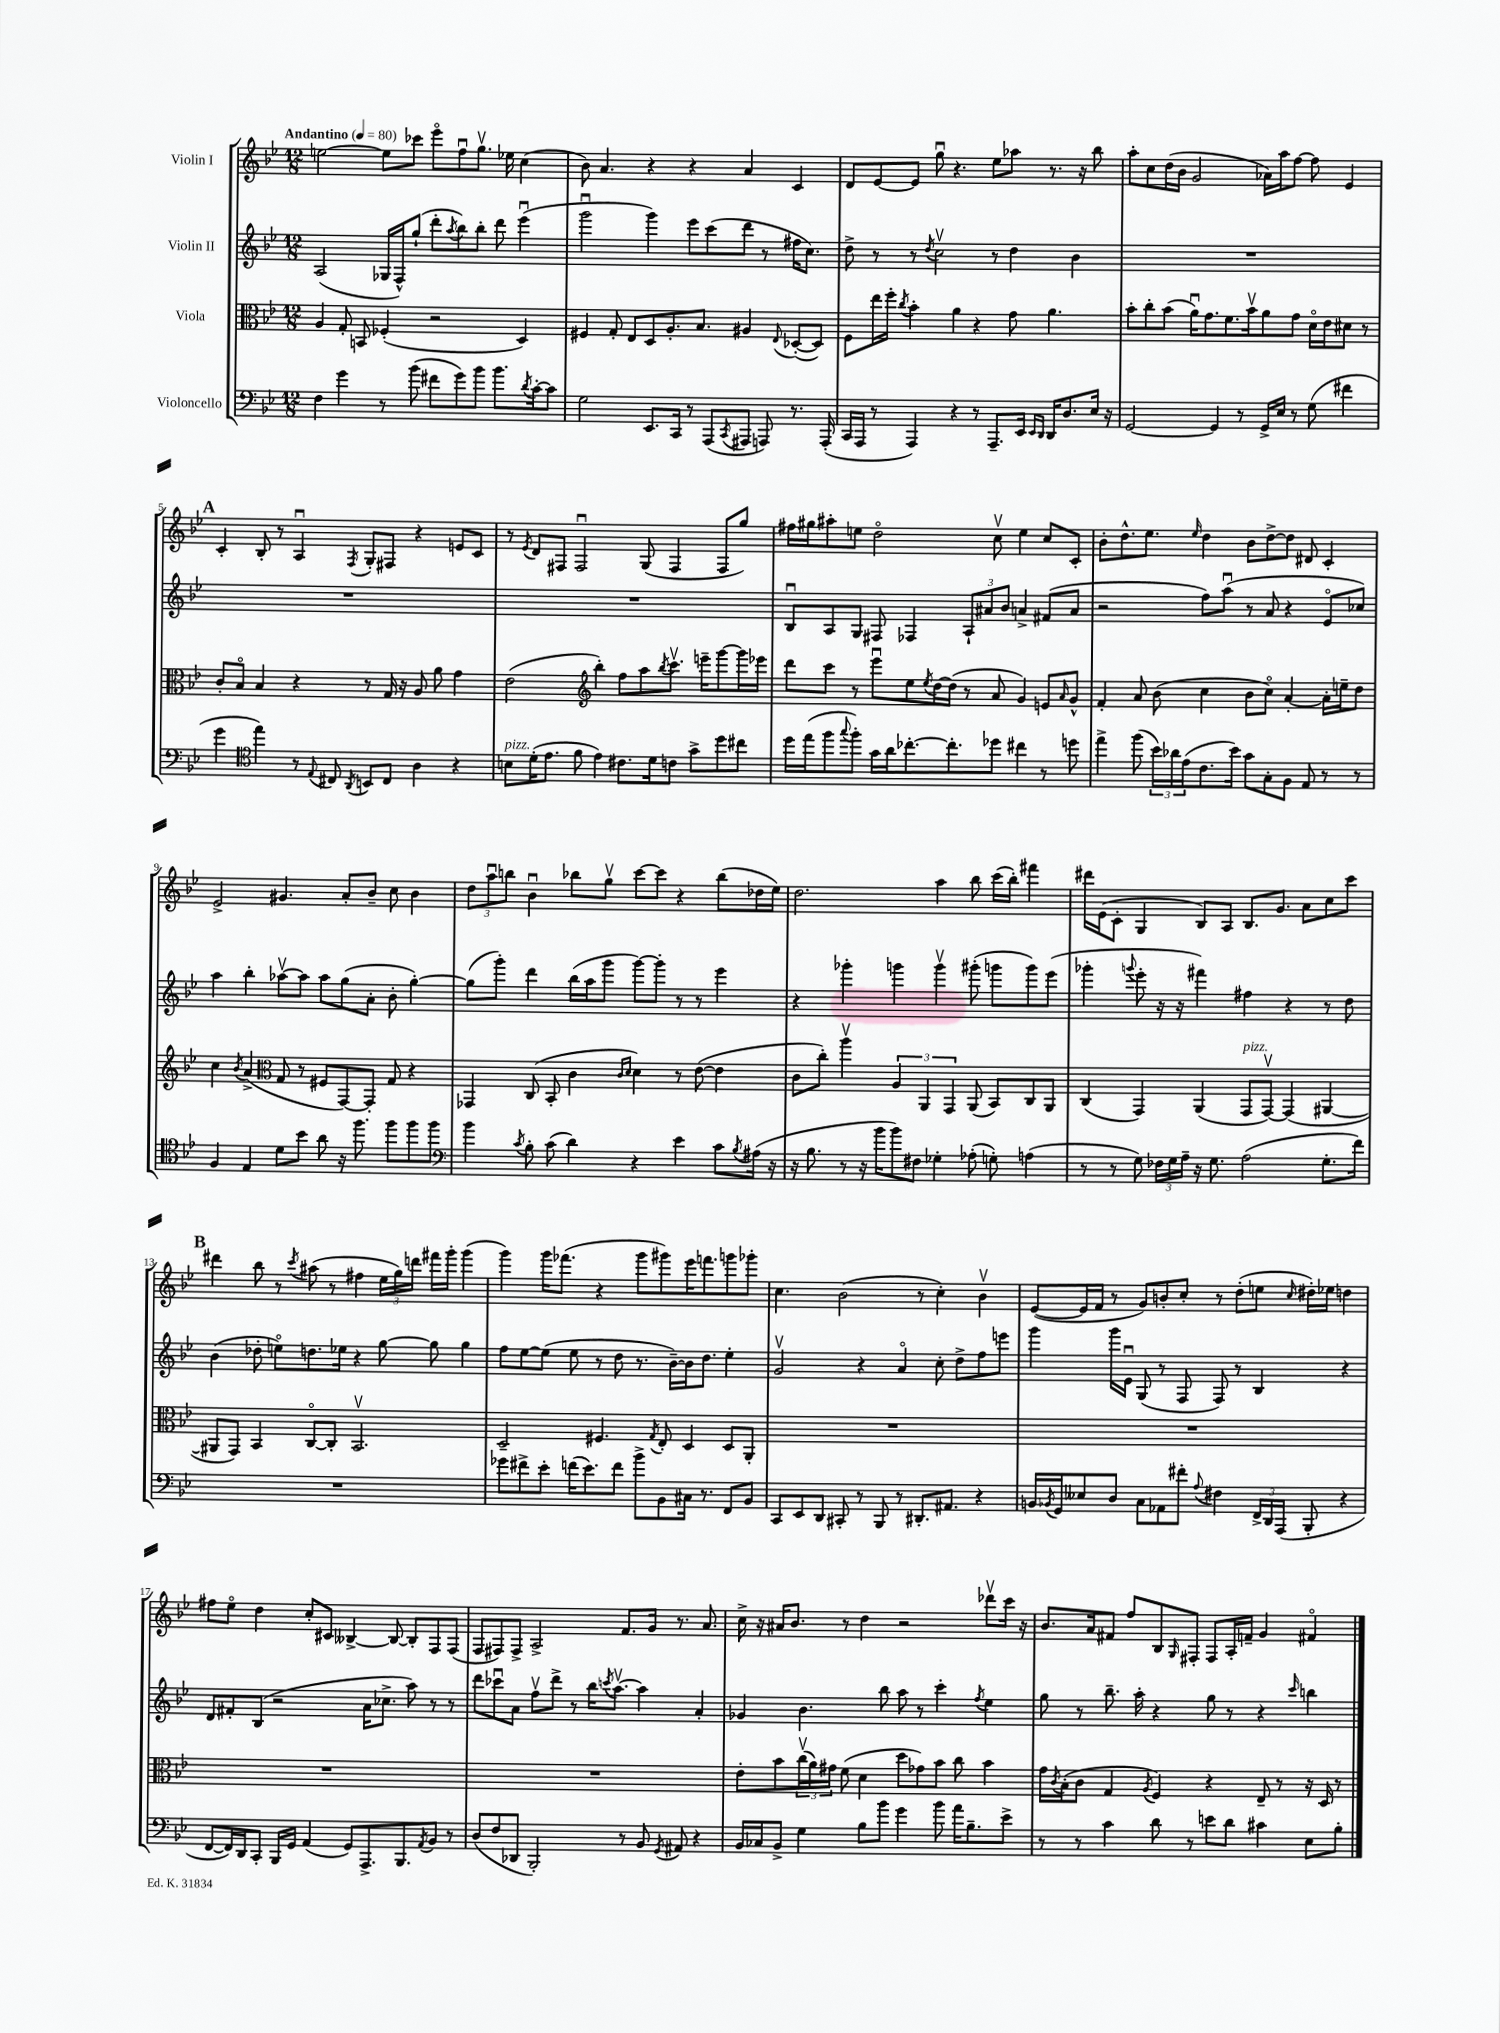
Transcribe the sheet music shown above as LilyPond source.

<<
\new StaffGroup <<
\new Staff = "s0" \with { instrumentName = "Violin I" } {
    \clef treble \key bes \major \numericTimeSignature \time 12/8 \tempo "Andantino" 4 = 80
    e''2~ e''8 ces'''8 ees'''8\flageolet f''8\downbow g''8.\upbow ees''16 c''4( |
    bes'8) a'4. r4 r4 a'4 c'4 |
    d'8 ees'8~ ees'8 g''8\downbow r4. ees''8 aes''8 r8. r16 bes''8 |
    a''8-. c''8 d''16( bes'16 g'2 aes'16) a''16 f''8~ f''8 ees'4 |
    \mark \markup { \bold "A" } c'4-. bes8-. r8 a4\downbow \acciaccatura { f8 } g8-. fis8 r4 e'8 c'8 |
    r8 \acciaccatura { ees'8 } d'8 fis8 fis2\downbow g8( fis4 fis8 g''8) |
    fis''16 gis''16 ais''8-. e''8 d''2\flageolet c''8\upbow e''4 c''8 c'8-. |
    bes'8-. d''8.-^ ees''8. \grace { ees''16 } d''4 bes'8 d''8~-> d''8 dis'8 c'4-. |
    ees'2-> gis'4. a'8-. bes'8-- c''8 bes'4 |
    \tuplet 3/2 { d''8 a''8\downbow b''8 } bes'4\downbow bes''8 g''8\upbow c'''8~ c'''8 r4 bes''8( des''16 ees''16) |
    d''2. a''4 bes''8 c'''16( bes''16-.) fis'''4 |
    dis'''16 ees'16( c'8-. g4 bes8) a8 bes8. g'8. a'8 c''8 c'''8 |
    \mark \markup { \bold "B" } dis'''4 bes''8 r8 \acciaccatura { c'''8 } ais''8( r8 fis''4 \tuplet 3/2 { ees''16 g''16) d'''16 } fis'''16 g'''16-. g'''4( |
    g'''4) g'''16 fes'''8.( r4 g'''8 gis'''8) ees'''16 f'''8. g'''8 ges'''8-. |
    c''4. bes'2( r8 c''4-.) bes'4\upbow |
    ees'8~( ees'16 f'16 r8 g'8) b'8-. c''8-. r8 d''8-.( e''8 \grace { c''16 } dis''16-.) ees''16 d''4 |
    fis''8 ees''8\flageolet d''4 c''8-. cis'8 beses4~-> beses8~ beses8-. f8 f8( |
    f8 fis8) fis8-> a2-> f'8. g'16 r8. a'8. |
    c''16-> r16 ais'16 bes'8. r8 d''4 r2 des'''8\upbow c'''16 r16 |
    bes'8. a'16 fis'8 f''8 bes8 \grace { g16 } fis8-. fis8 a16-. f'16-- g'4 fis'4\flageolet \bar "|." |
}
\new Staff = "s1" \with { instrumentName = "Violin II" } {
    \clef treble \key bes \major \numericTimeSignature \time 12/8
    a2( ges16 f16-^) g''8-!( d'''8-. \acciaccatura { a''8 } bes''8) bes''8-. d'''8 ees'''4\downbow( |
    g'''2\downbow g'''4) ees'''8 c'''8( d'''8 r8 fis''16 c''8.) |
    d''8-> r8 r8 \acciaccatura { d''8 } c''2\upbow r8 d''4 bes'4 |
    R1. |
    \mark \markup { \bold "A" } R1. |
    R1. |
    bes8\downbow a8 g8 fis8 fes4 \tuplet 3/2 { a8-! ais'8 bes'8 } a'4-> fis'8( a'8 |
    r2 f''8) a''8\downbow( r8 a'8 r4 ees'8\flageolet ces''8) |
    a''4 bes''4-. aes''8~\upbow aes''8 aes''8 g''8( a'8-. bes'8-. g''4~-.) |
    g''8( g'''8-.) d'''4 bes''16( a''16 g'''8 g'''8~) g'''8-. r8 r8 ees'''4 |
    r4 ges'''4-. g'''4 g'''4\upbow gis'''8-.( g'''8 g'''8) ees'''8( |
    ges'''4-. \appoggiatura { g'''8 } ees'''8-. r16 r16 fis'''4) fis''4 r4 r8 d''8 |
    \mark \markup { \bold "B" } bes'4( des''8-. e''8\flageolet) d''8. ees''16 r4 g''8~ g''8 g''4 |
    f''8 ees''8~ ees''8( ees''8 r8 d''8 r8. bes'16~--) bes'16 d''8. ees''4-. |
    g'2\upbow r4 a'4\flageolet c''8-. d''8-> f''8 e'''8 |
    g'''4 g'''16 ees'16\downbow g8( r8 f8 f8) r8 bes4 r4 |
    d'8 fis'8-. bes8( r2 a'16 ces''8.-> a''8) r8 r8 |
    d'''8 ces'''8\downbow a'8 f''8\upbow d'''8-> r8 bes''16 \acciaccatura { c'''8 } a''8.~\upbow a''4 a'4-. |
    ges'4 bes'4. bes''8 a''8 r8 c'''4-. \acciaccatura { f''8 } ees''4 |
    g''8 r8 bes''8.-- a''16-. r4 g''8 r8 r4 \grace { c'''16 } b''4 \bar "|." |
}
\new Staff = "s2" \with { instrumentName = "Viola" } {
    \clef alto \key bes \major \numericTimeSignature \time 12/8
    a4 g8-. b,8 fes4-.( r2 d4) |
    fis4 g8-. ees8 d8 a8.-. bes8. ais4 \appoggiatura { ees8 } des8~-.( des8) |
    f8 ees''16 f''16-. \acciaccatura { c''8 } bes'4-. a'4 r4 g'8 a'4. |
    bes'8-. c''8-. bes'8( a'16\downbow) g'8. f'8. bes'16\upbow a'8 g'8 d'16\flageolet ees'16 dis'8 r8 |
    \mark \markup { \bold "A" } c'8-. bes8\flageolet bes4 r4 r8 g16 r16 a8 a'8 g'4 |
    ees'2( \clef treble bes''4-.) f''8 a''8 \acciaccatura { bes''8 } c'''8.\upbow e'''16-- g'''8~ g'''16 ees'''16 |
    d'''8 c'''8 r8 ees'''8\downbow ees''8 \acciaccatura { ees''8 } d''16~ d''16( r8 a'8 g'4) e'8 \grace { a'16 } g'8-^ |
    f'4-. a'8 bes'8( c''4 bes'8 c''8\flageolet) a'4~-. a'16-. e''16-- d''8 |
    c''4 \acciaccatura { bes'8 } a'4->( \clef alto g8 r8 fis8 g,8~) g,8-. g8 r4 |
    ges,4 c8( bes,8-. c'4 \grace { c'16 d'16 } d'4) r8 ees'8~( ees'4 |
    c'8 c''8-.) a''4\upbow \tuplet 3/2 { a4 a,4 g,4 } a,8( bes,8) c8 a,8 |
    c4( g,4) a,4( g,8^\markup { \italic "pizz." } g,8~\upbow) g,4( ais,4~ |
    \mark \markup { \bold "B" } ais,8 g,8) bes,4 c8~\flageolet c8-. bes,2.\upbow |
    d2-- fis4. \acciaccatura { g8 } ees8-. d4 d8 a,8-. |
    R1. |
    R1. |
    R1. |
    R1. |
    ees'8-. bes'8 \tuplet 3/2 { c''16\upbow( a'16) gis'16 } f'8( d'4 d''8 ges'8) bes'8 c''8 bes'4 |
    g'16 \acciaccatura { c'8 } bes16-.( c'8 g4 \acciaccatura { a8 } f4) r4 ees8-- r8 r16 d16 r8 \bar "|." |
}
\new Staff = "s3" \with { instrumentName = "Violoncello" } {
    \clef bass \key bes \major \numericTimeSignature \time 12/8
    f4 g'4 r8 bes'8( fis'8 g'8) bes'8 bes'8. \acciaccatura { d'8 } c'16~-. c'8 |
    g2 ees,8. c,16 r8 a,,8( \acciaccatura { c,8 } ais,,8 a,,8) r8. a,,16-.( |
    c,16 a,,16 r8 a,,4) r4 r8 a,,8.-- ees,16 \grace { ees,16 d,16 } d,16 d8. ees16 r16 |
    g,2~ g,4 r8 g,16-> ees16 r8 g8( fis'4 |
    \mark \markup { \bold "A" } g'4 \clef tenor ees''4) r8 \appoggiatura { ees8 } cis8 \acciaccatura { a,8 } b,8 cis8 a4 r4 |
    b8^\markup { \italic "pizz." } d'16-.( ees'8. f'8 ees'4) cis'8. d'16 c'8 g'8-> d''8 cis''8 |
    d''16 ees''16( f''8 \appoggiatura { g''8 } f''8-.) g'16 a'16 ces''8.~-. ces''8.-. des''8 cis''4 r8 d''8 |
    ees''4-> f''8( \tuplet 3/2 { bes'16) aes'16 ees'16( } c'8. bes'16) g'8 g8-. f8 ees8 r8 r8 |
    f4 ees4 d'8 bes'8 a'8 r16 f''8. f''8 f''8 f''8 |
    \clef bass bes'4 \acciaccatura { c'8 } bes8-. c'8( d'4) r4 ees'4 c'8 \acciaccatura { bes8 } ais16( r16 |
    r16 bes8. r8 r16 bes'16 bes'8) fis8 ges4-. aes8-.( g8-.) a4( |
    r8 r8 g8) \tuplet 3/2 { fes16 g16 a16-- } r16 g8. a2( g8.-. f'16) |
    \mark \markup { \bold "B" } R1. |
    ges'8 fis'8-> ees'8-. f'16( ees'8.) f'8 bes'8-> bes,8 cis16 r8. f,8 bes,8 |
    c,8 ees,8 d,8 cis,8-. r8 bes,,8 r8 dis,8.-. ais,8. r4 |
    b,16 \acciaccatura { bes,8 } g,16 eeses8 d8 c8 aes,8 fis'8-. \appoggiatura { a8 } fis4 \tuplet 3/2 { f,16-> d,16 a,,16( } bes,,8-. r4 |
    f,8~ f,16) d,16 c,8-. bes,,16 g,16 a,4( g,8) a,,8.-> bes,,8. \acciaccatura { a,8 } bes,8 r8 |
    d8( f8 des,8 bes,,2-.) r8 bes,8 \acciaccatura { g,8 } ais,8 r4 |
    bes,16 ces16 bes,8-> g4 bes8 bes'8 g'4 bes'8 a'16 bes8.-- ees'8-> |
    r8 r8 c'4 d'8 r8 e'8 d'8 cis'4 ees8 bes8-. \bar "|." |
}
>>
>>
